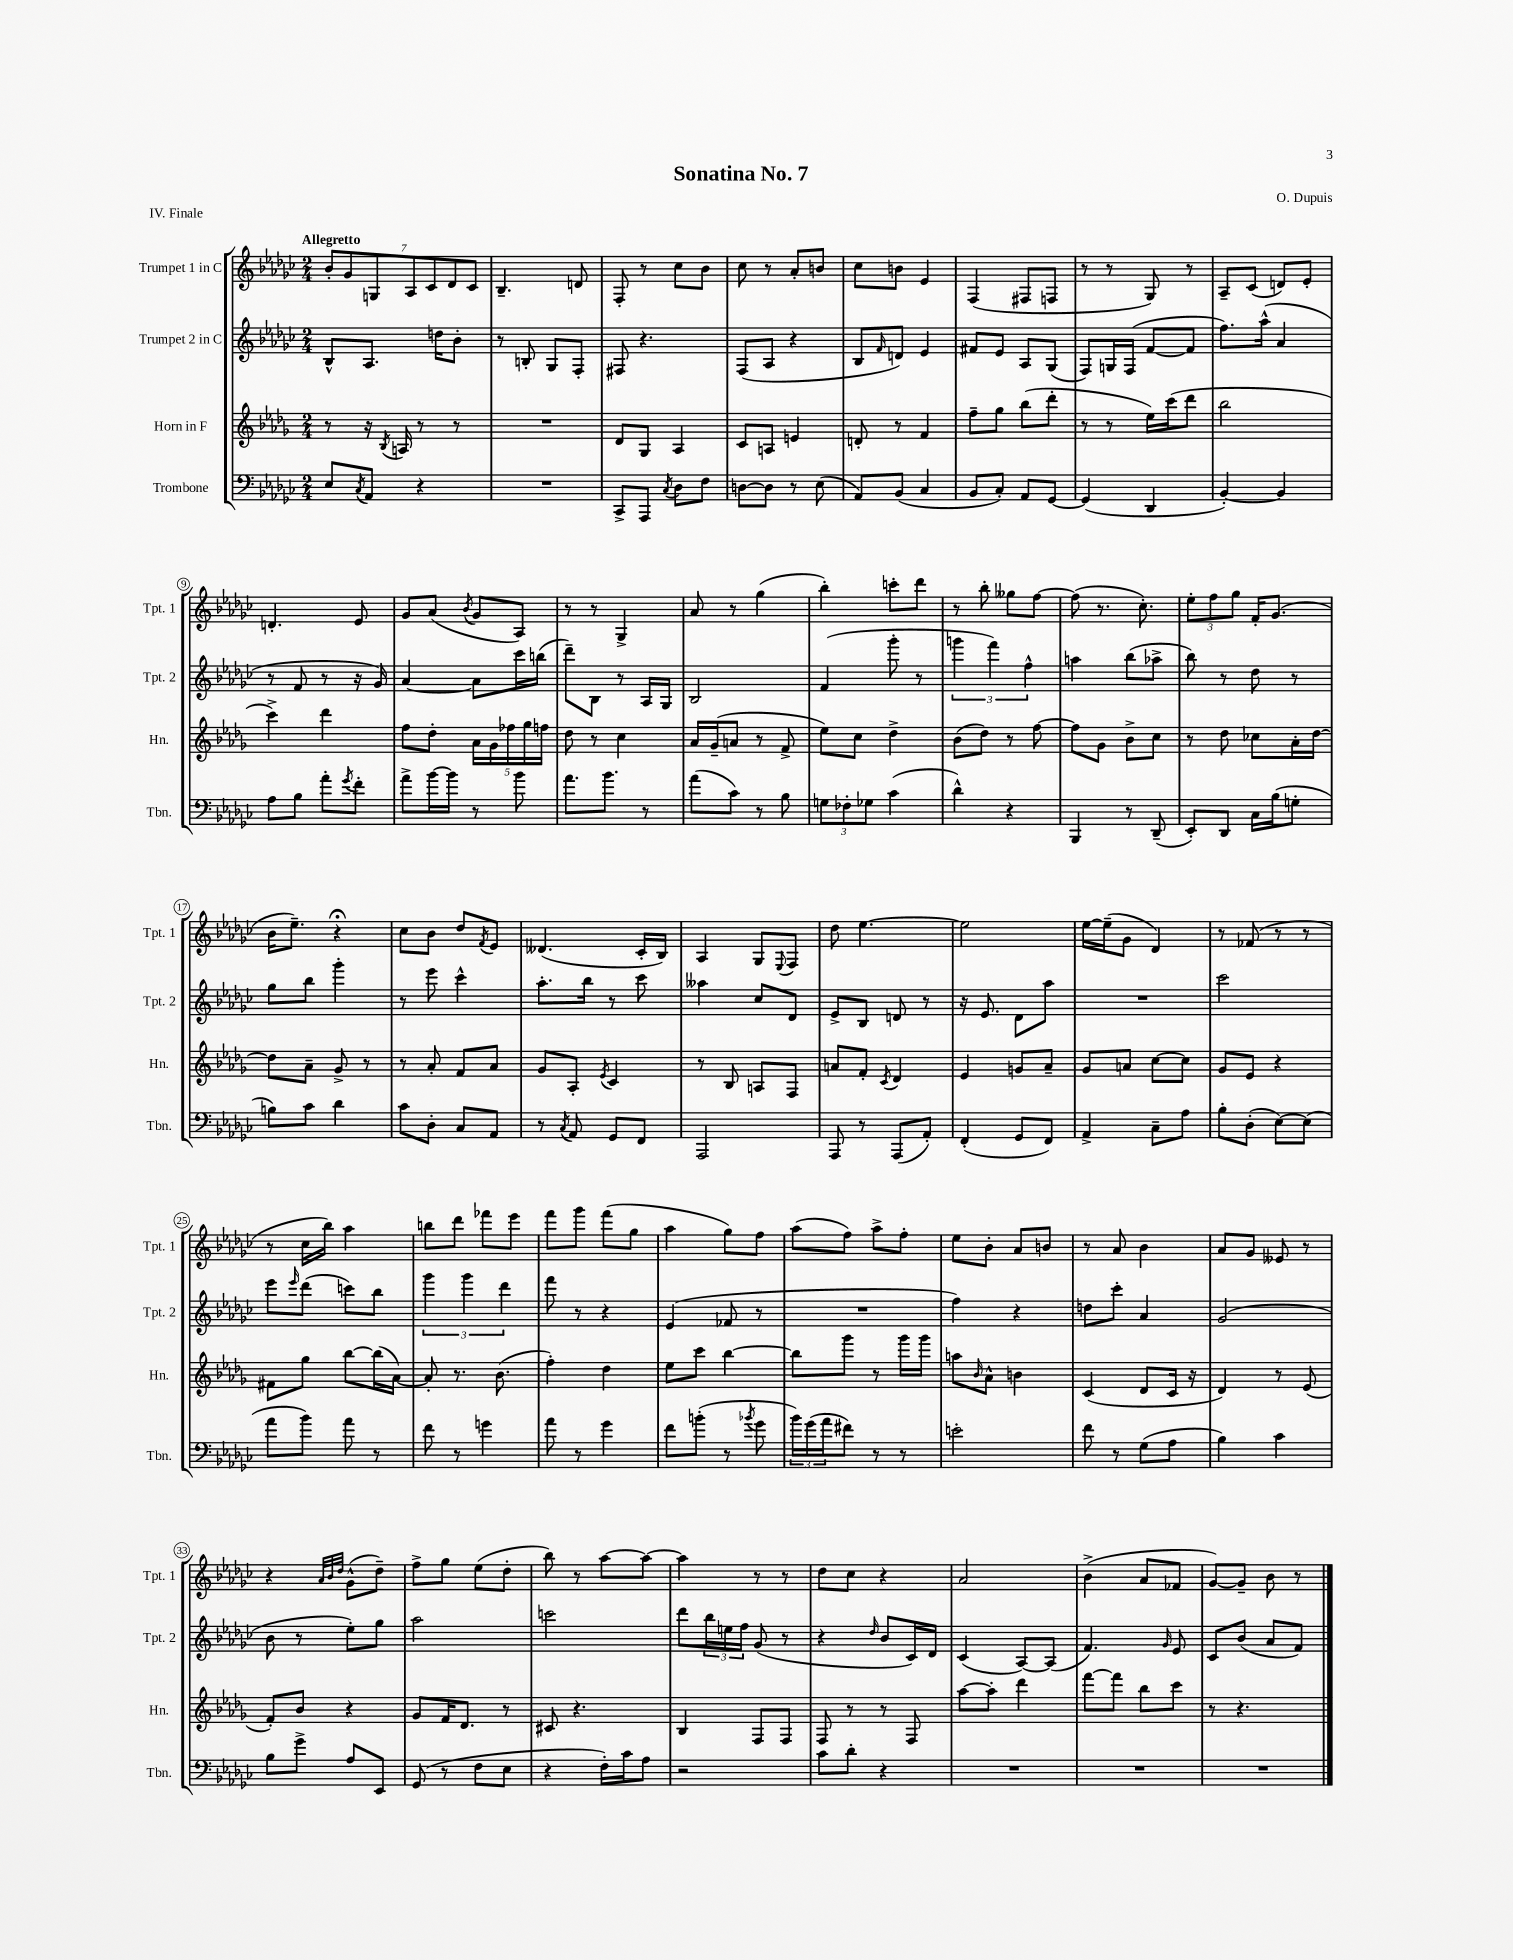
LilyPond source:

\header { title = "Sonatina No. 7" composer = "O. Dupuis" piece = "IV. Finale" }
<<
\new StaffGroup <<
\new Staff = "s0" \with { instrumentName = "Trumpet 1 in C" shortInstrumentName = "Tpt. 1" } {
    \clef treble \key ges \major \numericTimeSignature \time 2/4 \tempo "Allegretto"
    \tuplet 7/4 { bes'8-. ges'8 g8 aes8 ces'8 des'8 ces'8 } |
    bes4.-- d'8 |
    f8-. r8 ces''8 bes'8 |
    ces''8 r8 aes'8-. b'8 |
    ces''8 b'8 ees'4 |
    f4( fis8 f8 |
    r8 r8 ges8) r8 |
    aes8-- ces'8( d'8) ees'8-. |
    d'4.-. ees'8 |
    ges'8 aes'8( \acciaccatura { bes'8 } ges'8 aes8) |
    r8 r8 ges4-> |
    aes'8 r8 ges''4( |
    bes''4-.) c'''8-. des'''8 |
    r8 bes''8-. geses''8 f''8~ |
    f''8( r8. ces''8.-.) |
    \tuplet 3/2 { ees''8-. f''8 ges''8 } f'16-. ges'8.( |
    bes'16 ees''8.--) r4\fermata |
    ces''8 bes'8 des''8 \acciaccatura { f'8 } ees'8 |
    deses'4.( ces'16-. bes16) |
    aes4 ges8 \appoggiatura { ees8 } f8 |
    des''8 ees''4.~ |
    ees''2 |
    ees''16~ ees''16--( ges'8 des'4) |
    r8 fes'8( r8 r8 |
    r8 ces''16 bes''16) aes''4 |
    b''8 des'''8 fes'''8 ees'''8 |
    f'''8 ges'''8 f'''8( ges''8 |
    aes''4 ges''8) f''8 |
    aes''8( f''8) aes''8-> f''8-. |
    ees''8 bes'8-. aes'8 b'8 |
    r8 aes'8 bes'4 |
    aes'8 ges'8 eeses'8 r8 |
    r4 \grace { aes'32 bes'32 des''32 } ges'8-^( des''8--) |
    f''8-> ges''8 ees''8( des''8-. |
    bes''8) r8 aes''8~ aes''8~ |
    aes''4 r8 r8 |
    des''8 ces''8 r4 |
    aes'2 |
    bes'4->( aes'8 fes'8 |
    ges'8~) ges'8-- bes'8 r8 \bar "|." |
}
\new Staff = "s1" \with { instrumentName = "Trumpet 2 in C" shortInstrumentName = "Tpt. 2" } {
    \clef treble \key ges \major \numericTimeSignature \time 2/4
    bes8-^ aes8. d''16 bes'8-. |
    r8 b8-. ges8 f8-. |
    fis8 r4. |
    f8( aes8 r4 |
    bes8 \grace { f'16 } d'8) ees'4 |
    fis'8 ees'8 aes8 ges8( |
    f8) g16 f16( f'8~ f'8 |
    f''8.) aes''16-^( aes'4 |
    r8 f'8 r8 r16 ges'16) |
    aes'4~ aes'8 ces'''16 b''16( |
    des'''8--) bes8 r8 aes16 ges16 |
    bes2 |
    f'4( ges'''8-. r8 |
    \tuplet 3/2 { g'''4 f'''4) f''4-^ } |
    a''4 bes''8( aes''8-> |
    bes''8) r8 des''8 r8 |
    ges''8 bes''8 ges'''4-. |
    r8 ees'''8 ces'''4-^ |
    aes''8.-. bes''16 r8 ces'''8 |
    aeses''4 ces''8 des'8 |
    ees'8-> bes8 d'8 r8 |
    r16 ees'8. des'8 aes''8 |
    R2 |
    ces'''2 |
    ees'''8 \grace { ees'''16 } des'''8( c'''8) bes''8 |
    \tuplet 3/2 { ges'''4 ges'''4 des'''4 } |
    f'''8 r8 r4 |
    ees'4( fes'8 r8 |
    R2 |
    f''4) r4 |
    d''8 ces'''8-. aes'4 |
    ges'2( |
    bes'8 r8 ees''8-.) ges''8 |
    aes''2 |
    c'''2 |
    des'''8 \tuplet 3/2 { bes''16 e''16 f''16 } ges'8( r8 |
    r4 \grace { des''16 } bes'8 ces'16) des'16 |
    ces'4( aes8~) aes8( |
    f'4.) \grace { ges'16 } ees'8 |
    ces'8 bes'8( aes'8 f'8) \bar "|." |
}
\new Staff = "s2" \with { instrumentName = "Horn in F" shortInstrumentName = "Hn." } {
    \clef treble \key des \major \numericTimeSignature \time 2/4
    r8 r16 \acciaccatura { bes8 } a16 r8 r8 |
    R2 |
    des'8 ges8 aes4 |
    c'8 a8 e'4 |
    d'8-. r8 f'4 |
    f''8-- ges''8 bes''8( des'''8-. |
    r8 r8 ees''16) c'''16( des'''8 |
    bes''2 |
    c'''4->) des'''4 |
    f''8 des''8-. \tuplet 5/4 { aes'16 ges'16 fes''16 ges''16 f''16 } |
    des''8 r8 c''4 |
    aes'16 ges'16--( a'8 r8 f'8-> |
    ees''8) c''8 des''4-> |
    bes'8( des''8) r8 f''8~ |
    f''8 ges'8 bes'8-> c''8 |
    r8 des''8 ces''8 aes'16-. des''16~ |
    des''8 aes'8-- ges'8-> r8 |
    r8 aes'8-. f'8 aes'8 |
    ges'8 aes8-. \acciaccatura { ees'8 } c'4 |
    r8 bes8 a8 f8 |
    a'8 f'8-. \acciaccatura { c'8 } des'4 |
    ees'4 g'8 aes'8-- |
    ges'8 a'8 c''8~ c''8 |
    ges'8 ees'8 r4 |
    fis'8 ges''8 bes''8~ bes''16( aes'16~) |
    aes'8-. r8. bes'8.( |
    f''4-.) des''4 |
    ees''8 c'''8 bes''4~ |
    bes''8 ges'''8 r8 ges'''16 ges'''16 |
    a''8 \grace { bes'16 } aes'8-^ b'4 |
    c'4( des'8 c'16 r16 |
    des'4) r8 ees'8( |
    f'8-.) bes'8 r4 |
    ges'8 f'16 des'8. r8 |
    cis'8 r4. |
    bes4 f8 f8 |
    f8 r8 r8 f8 |
    aes''8~ aes''8-. des'''4 |
    f'''8~ f'''8 bes''8 c'''8 |
    r8 r4. \bar "|." |
}
\new Staff = "s3" \with { instrumentName = "Trombone" shortInstrumentName = "Tbn." } {
    \clef bass \key ges \major \numericTimeSignature \time 2/4
    ees8 \acciaccatura { ces8 } aes,8 r4 |
    R2 |
    ces,8-> aes,,8 \acciaccatura { ces8 } des8 f8 |
    d8~ d8 r8 ees8( |
    aes,8) bes,8( ces4 |
    bes,8 ces8-.) aes,8 ges,8~ |
    ges,4( des,4 |
    bes,4~-.) bes,4 |
    aes8 bes8 aes'8-. \acciaccatura { ges'8 } f'8-. |
    aes'8-> bes'16~ bes'16 r8 bes'8 |
    aes'8. bes'8. r8 |
    aes'8( ces'8) r8 bes8 |
    \tuplet 3/2 { g8 fes8-. ges8 } ces'4( |
    des'4-^) r4 |
    bes,,4 r8 des,8--( |
    ees,8-.) des,8 ces16 bes16( g8-. |
    b8) ces'8 des'4 |
    ces'8 des8-. ces8 aes,8 |
    r8 \acciaccatura { ces8 } aes,8 ges,8 f,8 |
    aes,,2 |
    aes,,8 r8 aes,,8( aes,8-.) |
    f,4-.( ges,8 f,8) |
    aes,4-> ces8-- aes8 |
    bes8-. des8-.( ees8~) ees8( |
    aes'8 bes'8) aes'8 r8 |
    f'8 r8 g'4 |
    aes'8 r8 ges'4 |
    f'8 b'8-.( r8 \acciaccatura { bes'8 } ges'8 |
    \tuplet 3/2 { bes'16) ges'16( aes'16 } fis'8) r8 r8 |
    e'2-. |
    f'8 r8 ges8( aes8 |
    bes4) ces'4 |
    bes8 ges'8-> aes8 ees,8 |
    ges,8( r8 f8 ees8 |
    r4 f16-.) ces'16 aes8 |
    r2 |
    ces'8 des'8-. r4 |
    R2 |
    R2 |
    R2 \bar "|." |
}
>>
>>
\layout { \context { \Score \override BarNumber.stencil = #(make-stencil-circler 0.1 0.3 ly:text-interface::print) } }
